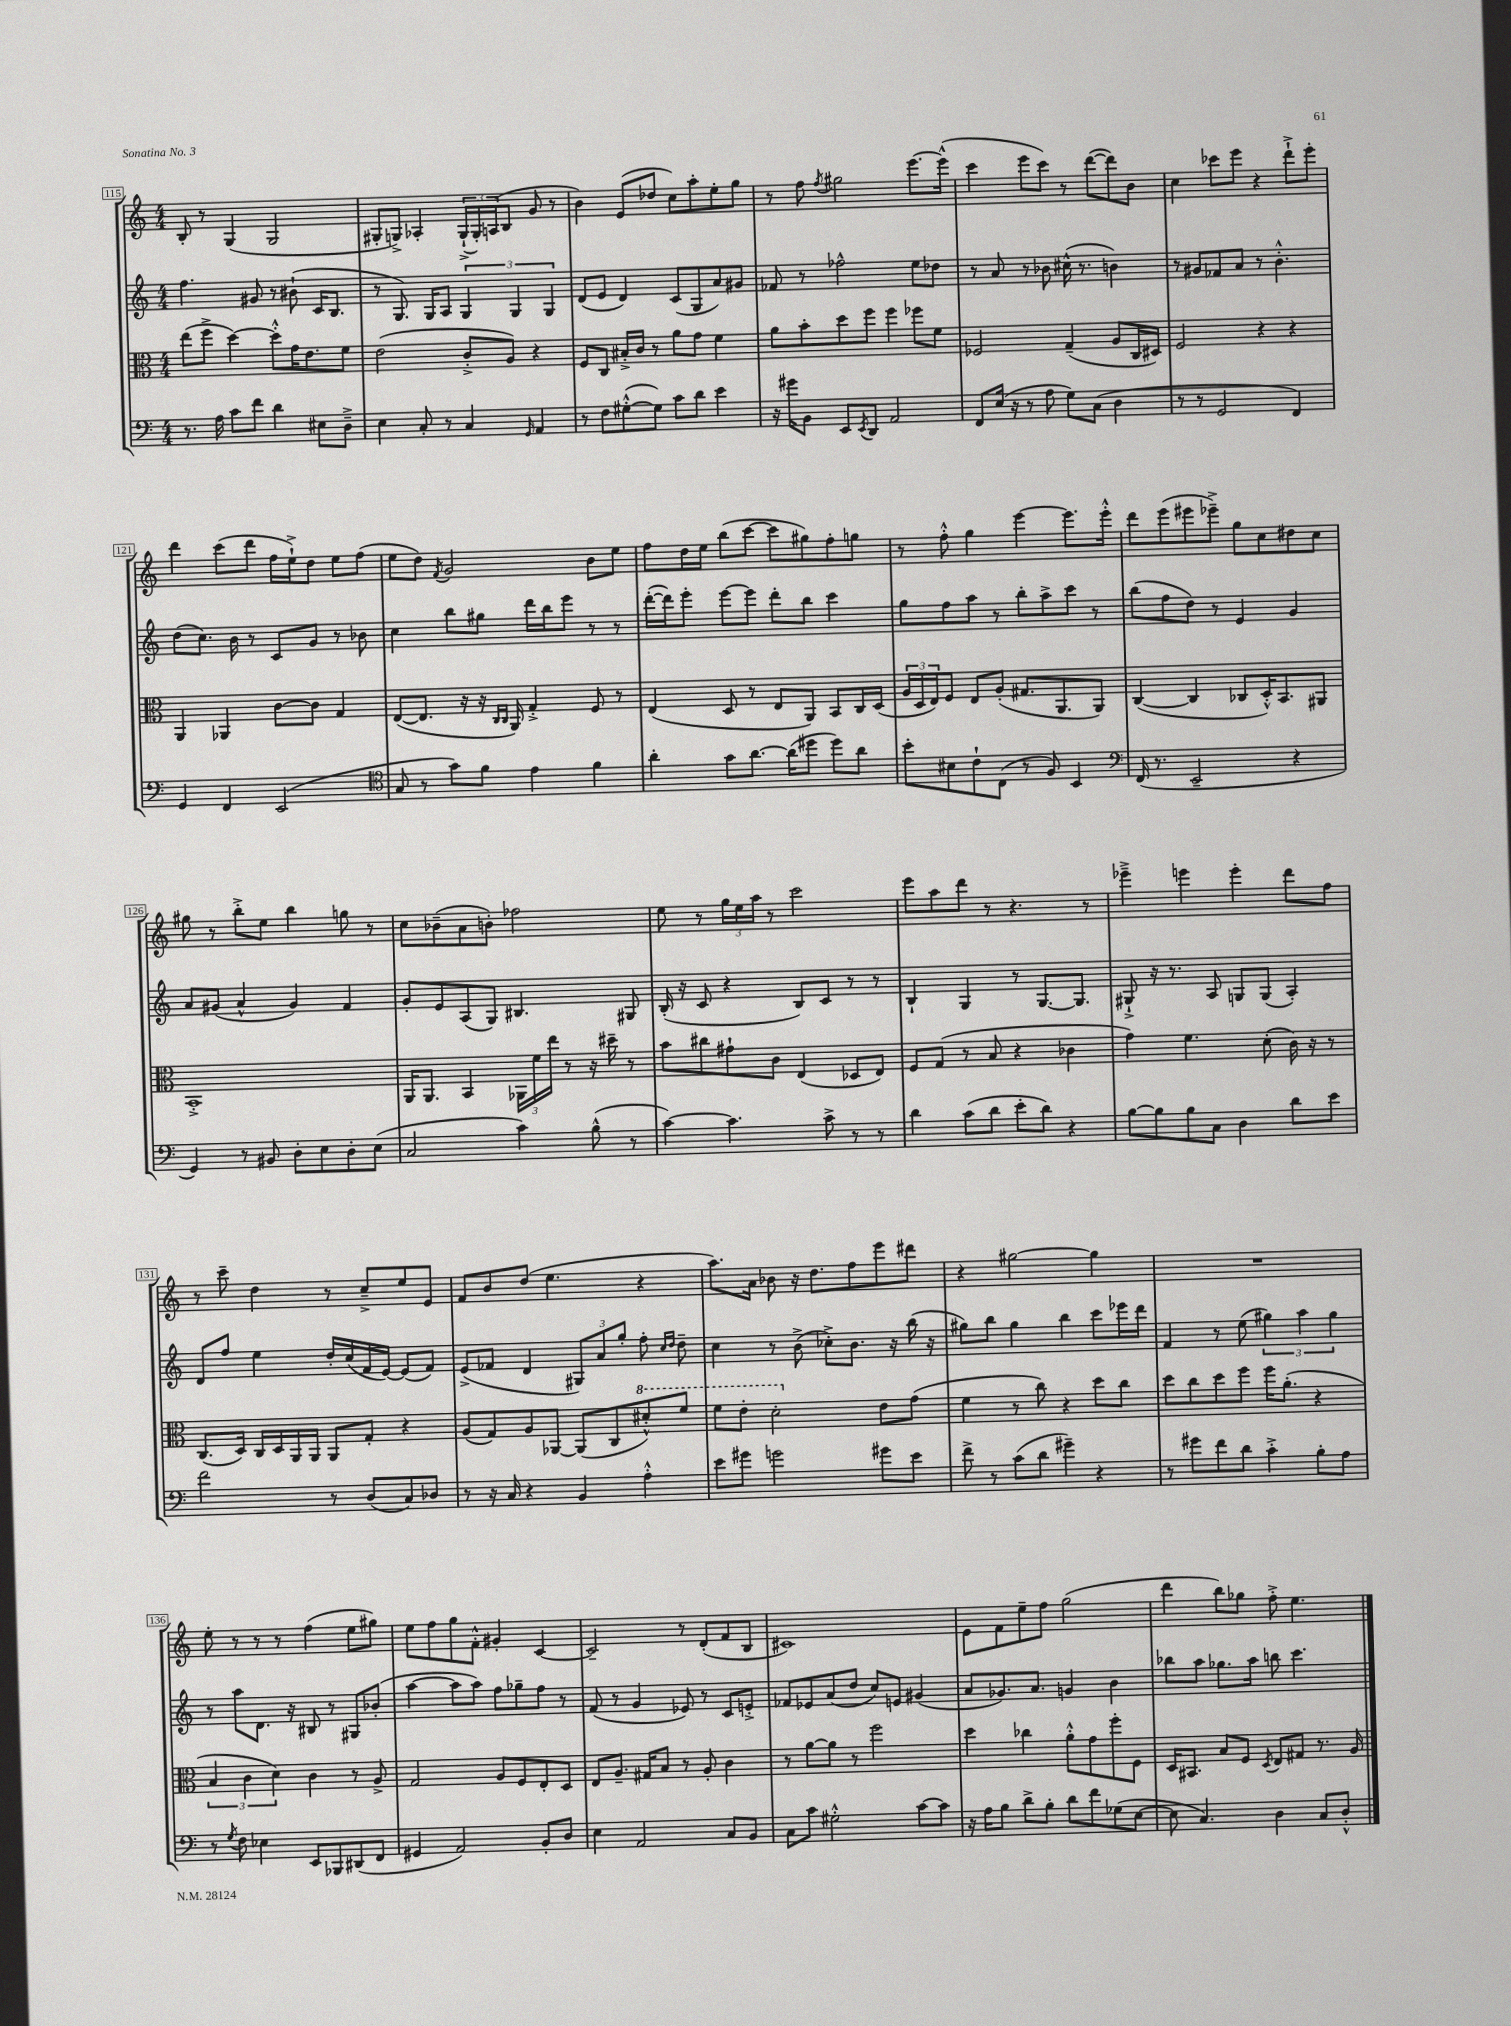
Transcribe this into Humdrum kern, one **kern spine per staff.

**kern	**kern	**kern	**kern
*part4	*part3	*part2	*part1
*staff4	*staff3	*staff2	*staff1
*clefF4	*clefC3	*clefG2	*clefG2
*k[]	*k[]	*k[]	*k[]
*M4/4	*M4/4	*M4/4	*M4/4
=115	=115	=115	=115
8.r	(8ee\L	4.ff\	8B'/
.	8ff^\J	.	8r
16A\	.	.	.
8c\L	[4dd\)	.	(4G/
8f\J	.	8g#X/	.
4d\	8dd'^^\L]	8r	2G/
.	16g\K	(8b#X`\	.
.	8.e\	.	.
8E#X\L	.	16c/KL	.
.	.	8.B/J	.
8D~^\J	8f\J	.	.
=116	=116	=116	=116
4E\	(2e\	8r	8G#X'/L
.	.	8.G/)	8Gn^/J)
8C'/	.	.	4A-X'/
.	.	16G/KL	.
8r	.	8A/J	.
4C/	8c'^/L	6G/	(24G`^/LL
.	.	.	24G'/)
.	.	.	(24An/J
.	8A/J)	.	8B/J
.	.	6G/	.
16qqGG/	.	.	.
4AA/	4r	.	8g/
.	.	6G/	.
.	.	.	8r
=117	=117	=117	=117
8r	8F/L	(8d/L	4b\)
8F\L	8C/J	8e/J	.
([8G#X'^^\	16B#X'^/LL	4d/)	(8e/L
.	16c/JJ	.	.
8G#\J])	8r	.	8dd-X/J
8c\L	8a\L	(8c/L	8cc\L)
8d\J	8g\J	8G/	8aa'\
4e\	4f\	8a/)	8ee'\
.	.	8g#X/J	8gg\J
=118	=118	=118	=118
16r	8a\L	8f-X/	8r
16g#X\KL	.	.	.
8BB\J	8b'\	8r	8ff\
.	.	.	8qff/
8EE/L	8dd\	2ff-X^^\	2gg#X\
8qEE/	.	.	.
8DD/J	8ff\J	.	.
2AA/	4ff\	.	.
.	8ff-X\L	8ee\L	[8.eee\L
.	8f\J	8dd-X\J	.
.	.	.	(16eee^^\Jk]
=119	=119	=119	=119
8FF/L	2F-X/	8r	4ccc\
(16E/Jk	.	8a/	.
16r	.	.	.
8r	.	8r	8eee\L
8A\	.	8b-X\	8ccc\J)
8G\L)	(4G~/	(16cc#X^^\	8r
.	.	8.r	.
(8C\J	.	.	([8ddd\L
4D\	8A/L	4bn\)	8ddd\])
.	16C/L	.	8b\J
.	16D#X/JJ)	.	.
=120	=120	=120	=120
8r	2F/	8r	4cc\
8r	.	8g#X/L	.
2GG/	.	8f-X/	8ccc-X\L
.	.	8a/J	8eee\J
.	4r	8r	4r
.	.	4.b'^^\	.
4FF/)	4r	.	8ddd`^\L
.	.	.	8eee'\J
!!LO:LB:g=z
=121	=121	=121	=121
4GG/	4AA/	(8dd\L	4ddd\
.	.	8.cc\J)	.
4FF/	4AA-X/	.	(8ccc\L
.	.	16b\	.
.	.	8r	8ddd\J
(2EE/	[8c\L	8c/L	16ff\LL
.	.	.	16ee`^\J)
.	8c\J]	8g/J	8dd\J
.	4G/	8r	8ee\L
.	.	8b-X\	(8ff\J
=122	=122	=122	=122
*clefC4	*	*	*
8G/	([8E/L	4cc\	8ee\L
8r	8.E/J]	.	8dd\J)
.	.	.	8qf/
8g\L)	.	8bb\L	2g/
.	16r	.	.
8f\J	16r	8gg#X\J	.
.	16qqC/LL	.	.
.	16qqC/JJ	.	.
.	16AA/)	.	.
4e\	4G'^/	16ddd\LL	.
.	.	16bb\J	.
.	.	8eee\J	.
4f\	8F/	8r	8b\L
.	8r	8r	8ee\J
=123	=123	=123	=123
4a'\	(4E/	([16ddd'\LL	8ff\L
.	.	16ddd\J])	.
.	.	8eee'\J	16dd\L
.	.	.	16ee\JJ
8g\L	8D/	[8eee\L	(8bb\L
[8.a\J	8r	8eee\J]	[8ccc\J
.	8E/L	8ddd'\L	8ccc\L]
(16a\KL]	.	.	.
8dd#X\J	8AA/J)	8bb\J	8gg#X\)
8dd#\L)	8BB/L	4ccc\	8ff'\
8a\J	16C/L	.	8ggn\J
.	(16D/JJ	.	.
=124	=124	=124	=124
8b'\L	24A/LL	8gg\L	8r
.	24D/	.	.
.	24E/J)	.	.
8B#X\	8F/J	8ff\	8ff'^^\
8c`\	8E/L	8aa\J	4gg\
(8C\J	(8A'/J	8r	.
8r	8.G#X/L	8bb'\L	[4eee\
8F/)	.	8aa^\	.
.	8.AA/	.	.
4BB/	.	8ccc\J	8.eee\L]
.	8AA/J)	8r	.
.	.	.	16eee'^^\Jk
=125	=125	=125	=125
*clefF4	*	*	*
(16FF/	([4C/	(8bb\L	8ddd\L
8.r	.	.	.
.	.	8ff\	(8eee\
2EE~/	4C/]	8dd\J)	8eee#X\
.	.	8r	8eee-X~^\J)
.	8C-X/L	4e/	8gg\L
.	16D'^^/K)	.	8cc\
.	8.BB/	.	.
4r	.	4g/	8dd#X\
.	8AA#X/J	.	8cc\J
!!LO:LB:g=z
=126	=126	=126	=126
4GG/)	1BB'^	8a/L	8gg#X\
.	.	(8g#X/J	8r
8r	.	4a^^/	8bb'^\L
8BB#X/	.	.	8ee\J
8D'\L	.	4g#/)	4bb\
8E\	.	.	.
8D'\	.	4f/	8ggn\
(8E\J	.	.	8r
=127	=127	=127	=127
2C/	16AA/KL	8g'/L	8cc\L
.	8.AA/J	.	.
.	.	8e/	(8b-X~\
.	4BB/	(8A/	8a\
.	.	8G/J)	8bn'\J)
4c\)	24AA-X\LL	4.B#X/	2ff-X\
.	24f\	.	.
.	24ee\JJ	.	.
.	8r	.	.
(8B^^\	16r	.	.
.	16dd#X~\	.	.
8r	8r	8G#X/	.
=128	=128	=128	=128
[4c\)	8b\L	(16B'/	8ee\
.	.	16r	.
.	8cc#X\	8c/	8r
4.c\]	8g#X`\	4r	24gg\LL
.	.	.	24ee\
.	.	.	24aa\JJ
.	8c\J	.	8r
.	(4E/	8B/L)	2ccc\
8c^\	.	8c/J	.
8r	8D-X/L	8r	.
8r	8E/J)	8r	.
=129	=129	=129	=129
4d\	8F/L	4B`/	8eee\L
.	(8G/J	.	8aa\
(8c\L	8r	4G/	8ddd\J
8d\J	8B/	.	8r
8e'\L	4r	8r	4.r
8d\J)	.	[8.G/L	.
4r	4c-X\	.	.
.	.	8.G/J]	.
.	.	.	8r
=130	=130	=130	=130
[8B\L	4g\)	8G#X`^/	4eee-X~^\
8B\]	.	16r	.
.	.	8.r	.
8B\	4.f\	.	4eeen\
8C\J	.	8A/	.
4D\	.	8Gn/L	4eee'\
.	(8d'\	(8G/J	.
8d\L	16c\)	4A'/)	8ddd\L
.	16r	.	.
8e\J	8r	.	8ff\J
!!LO:LB:g=z
=131	=131	=131	=131
2f\	(8.C/L	8d/L	8r
.	.	8ff/J	8ccc~\
.	16D/Jk)	.	.
.	16C/LL	4ee\	4dd\
.	16D/	.	.
.	16AA/	.	.
.	16AA/JJ	.	.
8r	8AA/L	16dd'/LL	8r
.	.	(16cc/	.
(8D/L	8G'/J	16f/	8cc~^/L
.	.	[16e/JJ)	.
8C/)	4r	(8e/L]	8ee/
8D-X/J	.	8f/J)	8e/J
=132	=132	=132	=132
8r	(8A/L	(8e^/L	8f/L
16r	8G/)	8f-X/J	8b/
16C/	.	.	.
4r	8A/	4d/	(8dd/J
.	[8AA-X/J	.	4.ee\
4BB/	(8AA-/L]	12G#X/L)	.
.	.	12a/	.
.	8C/	.	.
.	.	12gg'/J	.
*	*8va	*	*
4A'^^\	8dd#X'^^/)	8ff'\	4r
.	.	16qqcc/LL	.
.	.	16qqdd/JJ	.
.	8ff/J	8dd~\	.
=133	=133	=133	=133
8e\L	8ff\L	4cc\	8.aa\L)
8g#X\J	8ee'\J	.	.
.	.	.	16a\Jk
2gn\	2dd'\	8r	8b-X\
.	.	(8b^\	16r
.	.	.	8.dd\L
.	.	8cc-X'^\L)	.
.	.	8.b\J	8ff\
*	*X8va	*	*
8g#X\L	8e\L	.	8eee\
.	.	16r	.
8e\J	(8g\J	(16bb\	8ddd#X\J
.	.	16r	.
=134	=134	=134	=134
8f^\	4f\	8gg#X\L)	4r
8r	.	8bb\J	.
(8c\L	8r	4gg#\	[2gg#X\
8d\J	8cc\)	.	.
4g#X~\)	4r	4bb\	.
4r	8dd\L	8ccc\L	4gg#\]
.	8cc\J	16eee-X\L	.
.	.	16ddd\JJ	.
=135	=135	=135	=135
8r	8dd\L	4f/	1r
8g#X\L	8cc\	.	.
8f\	8dd\	8r	.
8d\J	8ff\J	(8ee\	.
4c'^\	16ff\KL	6gg#X\)	.
.	(8.a'\J	.	.
.	.	6aa\	.
8B'\L	4r	.	.
.	.	6gg#\	.
8A\J	.	.	.
!!LO:LB:g=z
=136	=136	=136	=136
8r	6B/	8r	8ee'\
8qG/	.	.	.
8F\	.	8aa\L	8r
.	6c\	.	.
4E-X\	.	8.d\J	8r
.	6d\)	.	.
.	.	.	8r
.	.	16r	.
8EE/L	4c\	8B#X/	(4ff\
8BBB-X/	.	8r	.
(8DD#X/	8r	8G#X/L	8ee\L
8FF/J	8A^/	(8b-X'/J	8gg#X\J)
=137	=137	=137	=137
4GG#X/	2G/	[4aa\	8ee\L
.	.	.	8ff\
2AA/)	.	8aa\L]	8gg\
.	.	8aa\J)	8f'^^\J
.	8A/L	8ff\L	4g#X'/
.	8F/	8gg-X~\	.
8BB'/L	8E'/	8ff\J	[4c/
8D/J	8D/J	8r	.
=138	=138	=138	=138
4E\	8E/L	(8f/	2c~/]
.	8.A~/J	8r	.
2AA/	.	4g/	.
.	16G#X/KL	.	.
.	8B/J	.	.
.	8r	8e-X/)	8r
.	8A'/	8r	(8d'/L
8C/L	4c\	8c/L	8f/
8BB/J	.	8en'^/J	8B/J
=139	=139	=139	=139
8C\L	8r	8f-X/L	1c#X)
8c\J	[8a\L	8e-X/	.
2G#X'^^\	8a\J]	(8a/	.
.	8r	8dd/J	.
.	2ff\	8cc/L)	.
.	.	8en/J	.
[8c\L	.	(4g#X/	.
8c\J]	.	.	.
=140	=140	=140	=140
16r	4dd\	8a/L	8e\L
16A\KL	.	.	.
8B\J	.	8.g-X/)	8f\
8d^\L	4cc-X\	.	8ee~\
.	.	8.a/J	.
8B'\J	.	.	8ff\J
8d\L	8a'^^\L	4gn/	(2gg\
8f\	8g\	.	.
(8G-X\	8ff'\	4b\	.
[8E\J	8F\J	.	.
=141	=141	=141	=141
8E\]	16D/KL	8bb-X\L	4ddd\
.	8.BB#X/J	.	.
4.C/)	.	8aa\J	.
.	8B/L	8.gg-X\L	8bb\L)
.	8F/J	.	8gg-X\J
.	.	16aa\Jk	.
.	8qD/	.	.
4D\	8E/L	8bbn\	8ff'^\
.	8G#X/J	4.ccc\	4.ee\
8C/L	8.r	.	.
8D'^^/J	.	.	.
.	16A/	.	.
==	==	==	==
*-	*-	*-	*-
